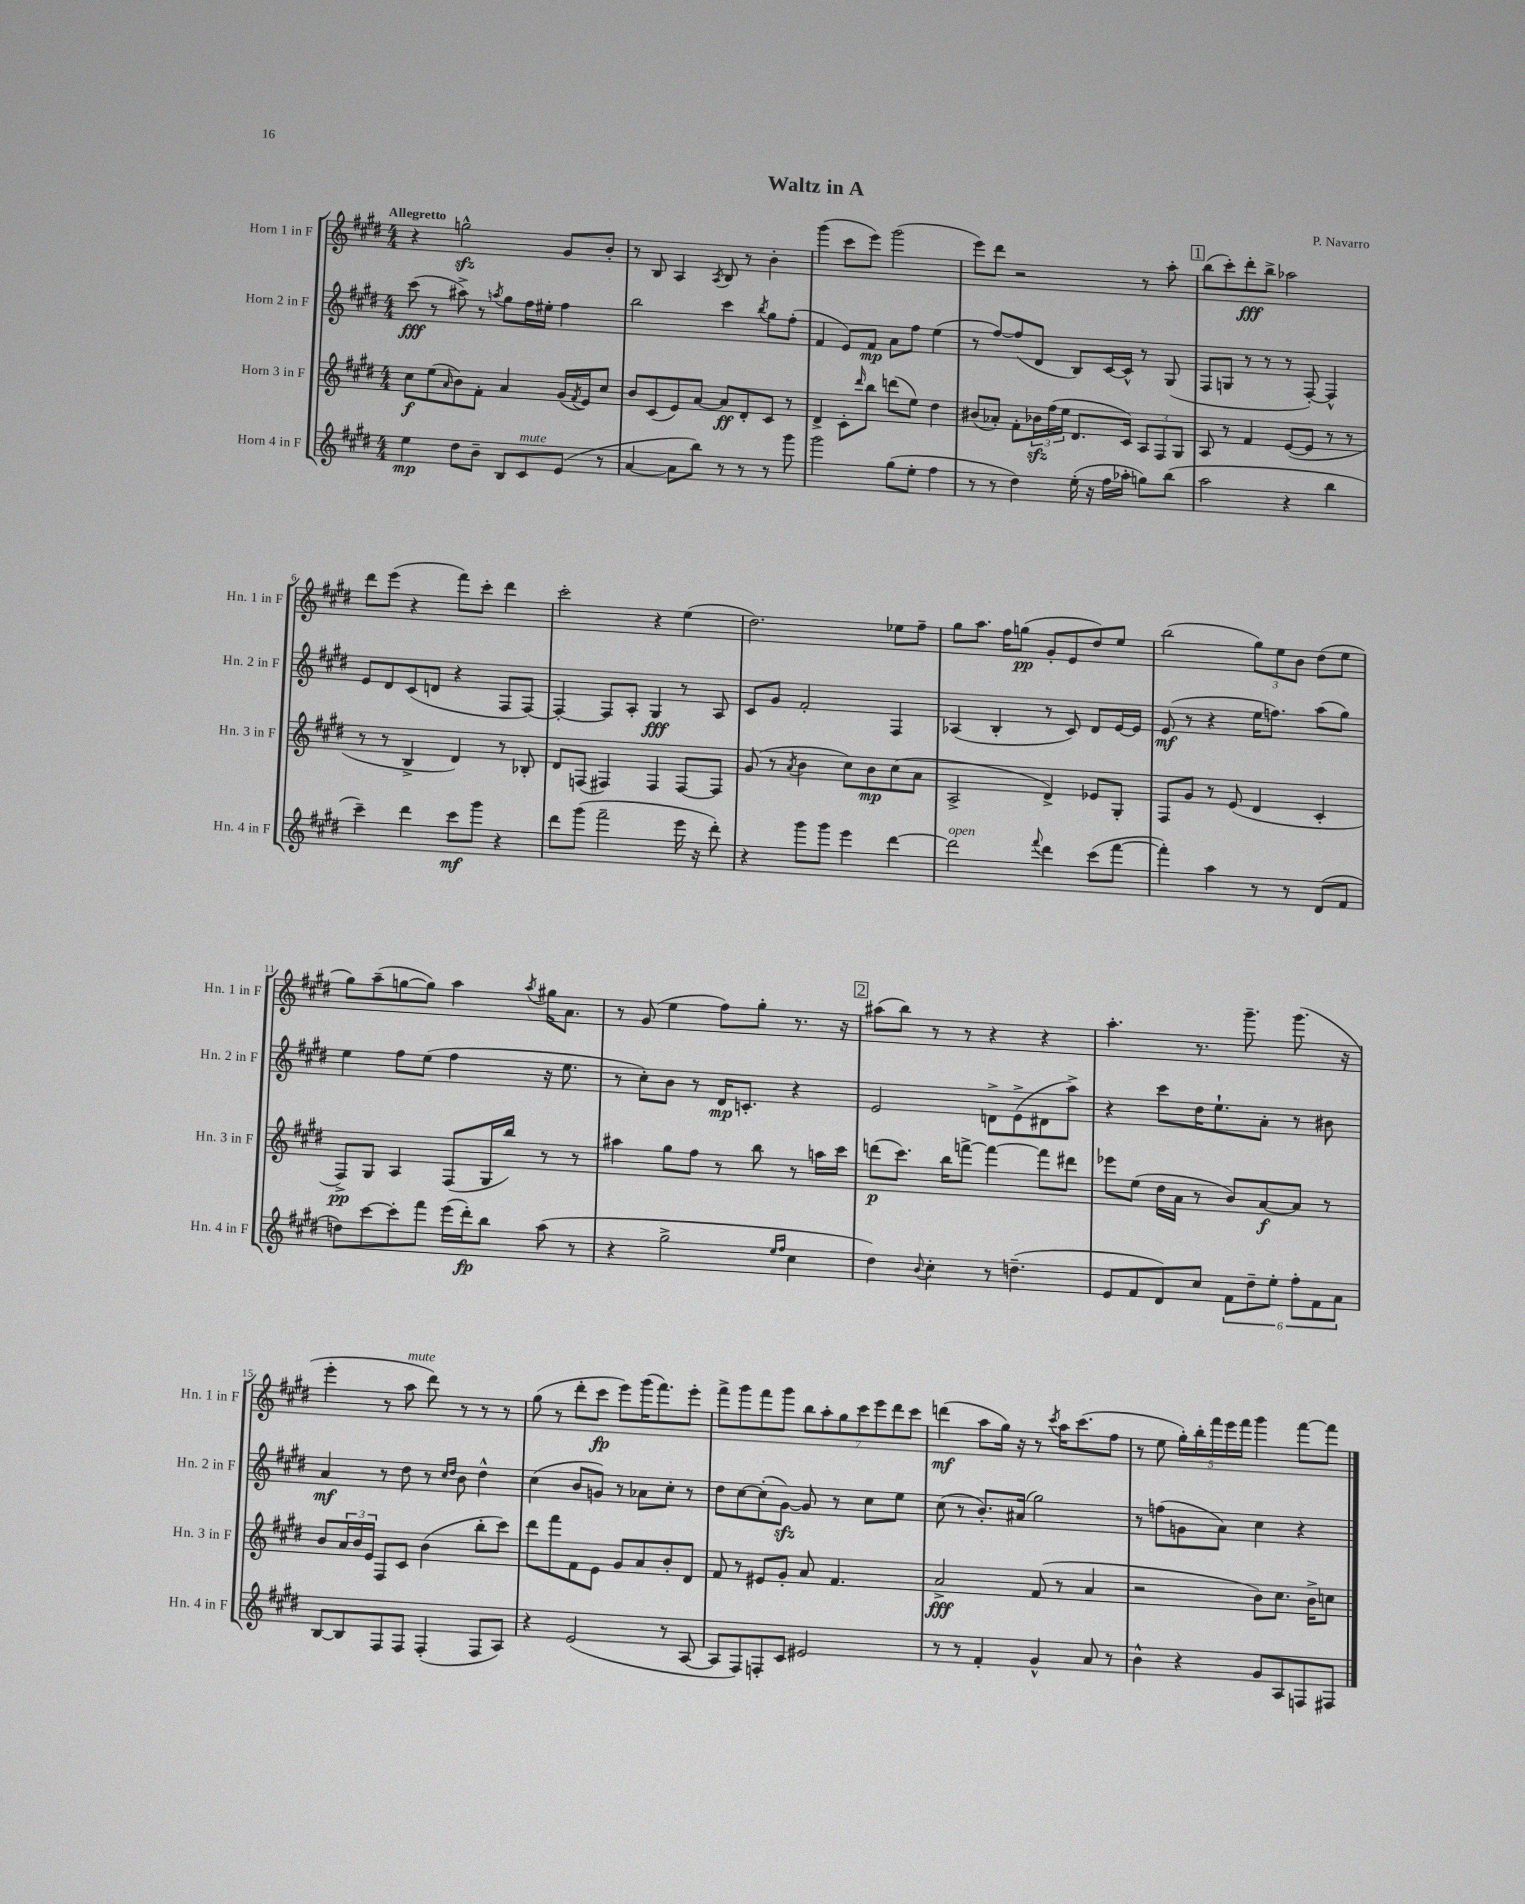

**kern	**kern	**kern	**kern
*staff4	*staff3	*staff2	*staff1
*clefG2	*clefG2	*clefG2	*clefG2
*k[f#c#g#d#]	*k[f#c#g#d#]	*k[f#c#g#d#]	*k[f#c#g#d#]
*M4/4	*M4/4	*M4/4	*M4/4
4ee	8cc#	(8ccc#	4r
.	(8ee	8r	.
.	16qqa	.	.
8dd#	8b)	8aa#^)	2gg^^
8b~	8f#'	8r	.
.	.	8qaa	.
8B	4a	8gg#	.
8c#	.	16ff#	.
.	.	16ee#'	.
(8e	(16g#	4ff#	8g#
.	8qf#	.	.
.	16e)	.	.
8r	8cc#	.	8b'
=	=	=	=
[4a	8b	2bb	8r
.	(8c#	.	8B
8a]	8e)	.	4A
8bb)	[8a	.	.
.	.	.	8qA
8r	8a]	4ccc#	8B
8r	8d#'	.	8r
.	.	8qbb	.
8r	8c#	8gg#	4b'
8ggg#	8r	(8ff#'	.
=	=	=	=
2ggg#	4d#^	4f#	(4ggg#
.	8c#'	8e)	8ccc#
.	16qqddd#	.	.
.	8bb	8f#	8eee)
(8gg#	(8ddd	8a	(2ggg#
8ee'	8ee)	8ff#	.
4ff#	4dd#	(4ee	.
=	=	=	=
8r	(8b#	8r	8eee)
8r	8a-')	[8ff#)	8ddd#
4dd#)	8f#'	(8ff#]	2r
.	24b-	8d#	.
.	(24ff#	.	.
.	24ee	.	.
(16ee'	8.d#	8B)	.
16r	.	.	.
16ff#	.	[16c#	.
16aa-'	16c#)	16c#^^]	.
8gg)	12A	8r	8r
.	12F#	.	.
(8bb	.	(8G#	8aa'
.	12G#	.	.
=	=	=	=
2aa	8A	8F#	(8bb
.	8r	8G	8ccc#')
.	4f#	8r	8ddd#'
.	.	8r	8bb^
4r	([8e	8r	2aa-
.	8e]	[8F#')	.
4bb	8r	4F#^^]	.
.	8r	.	.
=	=	=	=
4ccc#~)	8r	8e	8ddd#
.	8r	8d#	(8eee
4ddd#	4B^	(8c#	4r
.	.	8d	.
8ccc#	4d#)	4r	8fff#)
8ggg#	.	.	8ccc#'
4r	8r	8F#	4ddd#
.	8B-'	[8F#)	.
=	=	=	=
8ddd#	8d#	4F#'_	2ccc#'
(8ggg#	(8F	.	.
2fff#~	4F#)	8F#]	.
.	.	8A'	.
.	4F#	4G#	4r
16eee	[8F#	8r	(4ee
16r	.	.	.
8ddd#')	8F#]	8A	.
=	=	=	=
4r	(8g#	8c#	2.dd#)
.	8r	8g#	.
.	8qa	.	.
8ggg#	4b	2f#'	.
8ggg#	.	.	.
4eee	8cc#)	.	.
.	8b	.	.
[4ddd#	(8cc#	4F#	8ee-
.	8a	.	8ff#~
=	=	=	=
2ddd#]	2A^	(4A-	8gg#
.	.	.	8.aa
.	.	4B'	.
.	.	.	16ff#
.	.	.	(8gg
8qqfff#	.	.	.
4ddd#	4d#^)	8r	8g#'
.	.	8c#)	8e
(8ccc#	8e-	8d#	8dd#)
[8fff#	8G#'	[16e	8ee
.	.	16e]	.
=	=	=	=
4fff#'])	8F#	(8e	(2bb
.	8g#	8r	.
4aa	8r	4r	.
.	(8e	.	.
8r	4d#	16ee	12gg#)
.	.	8.ff)	.
.	.	.	12ee
8r	.	.	.
.	.	.	12b
(8d#	4c#'	(8aa	(8dd#
8f#	.	8gg#)	8ee
=	=	=	=
8dd)	8F#^)	4ee	8gg#)
[8ccc#	8G#	.	(8aa~
8ccc#']	4A	8ff#	[8gg
8fff#	.	(8ee	8gg])
(16eee	(8F#	4ff#	4aa
16ddd#')	.	.	.
8bb	16G#	.	.
.	16bb)	.	.
.	.	.	8qaa
(8aa	8r	16r	16gg#
.	.	8.ee	8.a
8r	8r	.	.
=	=	=	=
4r	4aa#	8r	8r
.	.	8cc#')	(8g#
2gg#^	8gg#	8b	4ee
.	8ff#	8r	.
.	8r	16d#	8ff#)
.	.	8.c'	.
.	8bb	.	8gg#'
16qqee	.	.	.
16qqff#	.	.	.
4cc#	8r	4r	8.r
.	16aa	.	.
.	16ccc#	.	16r
=	=	=	=
4dd#)	(8ddd	2e	(8aa#
.	8.ccc#)	.	8bb)
8qqb	.	.	.
4cc#'	.	.	8r
.	16bb	.	.
.	[8fff^	.	8r
8r	4fff_	8d^	4r
(4.dd~	.	(8e^	.
.	8fff]	8d#	4r
.	8ddd#	8aa^)	.
=	=	=	=
8e	8eee-	4r	4.aa'
8f#	(8ee	.	.
8d#)	16dd#	8ccc#	.
.	16a	.	.
8cc#	8r	16dd#	8.r
.	.	8.ee`	.
12f#	8b)	.	.
.	.	.	8.ggg#~
12dd#~	.	.	.
.	[8a	8a'	.
12ee'	.	.	.
12ff#'	8a]	8r	(8.ggg#
12f#	.	.	.
.	8r	8b#	.
12a	.	.	.
.	.	.	16r
=	=	=	=
[8B	8b	4a	4eee'
8B]	24a	.	.
.	24b	.	.
.	24e	.	.
8F#	8F#	8r	8r
8F#	8c#	8dd#	8aa
(4F#'	(4b	8r	8ddd#)
.	.	16qqcc#	.
.	.	16qqdd#	.
.	.	8b	8r
8F#	8bb'	4dd#^^	8r
8A)	8ccc#)	.	8r
=	=	=	=
4r	8ddd#	(4cc#	(8gg#
.	8fff#	.	8r
(2e	8f#	8b	8ddd#'
.	8e	8g)	8ccc#
.	8g#	8r	8eee)
.	8a	8a-	(16ggg#
.	.	.	8.fff#)
8r	8b'	8cc#'	.
[8A	8d#	8r	8eee'
=	=	=	=
8A]	8f#	8dd#	8fff#^
8F#)	8r	[8cc#	8ggg#
8F'	8e#	(8cc#']	8fff#
8c#	8g#'	[8g#)	8ggg#
2e#	8a	8g#]	14bb
.	.	.	14aa'
.	4.f#	8r	.
.	.	.	14gg#
.	.	.	14ccc#
.	.	8cc#	.
.	.	.	14eee
.	.	.	14ddd#
.	.	8ee	.
.	.	.	14ccc#
=	=	=	=
8r	2a^	(8cc#	(4ddd
8r	.	8r	.
4f#'	.	8.b')	8aa
.	.	.	16gg#)
.	.	(16a#	16r
4g#^^	(8f#	2gg#)	8r
.	.	.	8qccc#
.	8r	.	16aa
.	.	.	(8.ccc#
8a	4a	.	.
8r	.	.	8ff#
=	=	=	=
4b^^	2r	8r	8r
.	.	(8ff	8ee
4r	.	8g	20gg#')
.	.	.	20bb'
.	.	.	20fff#
.	.	8a)	.
.	.	.	20eee
.	.	.	20fff#
8g#	8b)	4cc#	4ggg#
8A	8.cc#	.	.
8F	.	4r	[8fff#
.	16b^	.	.
8F#	8cc	.	8fff#]
==	==	==	==
*-	*-	*-	*-
